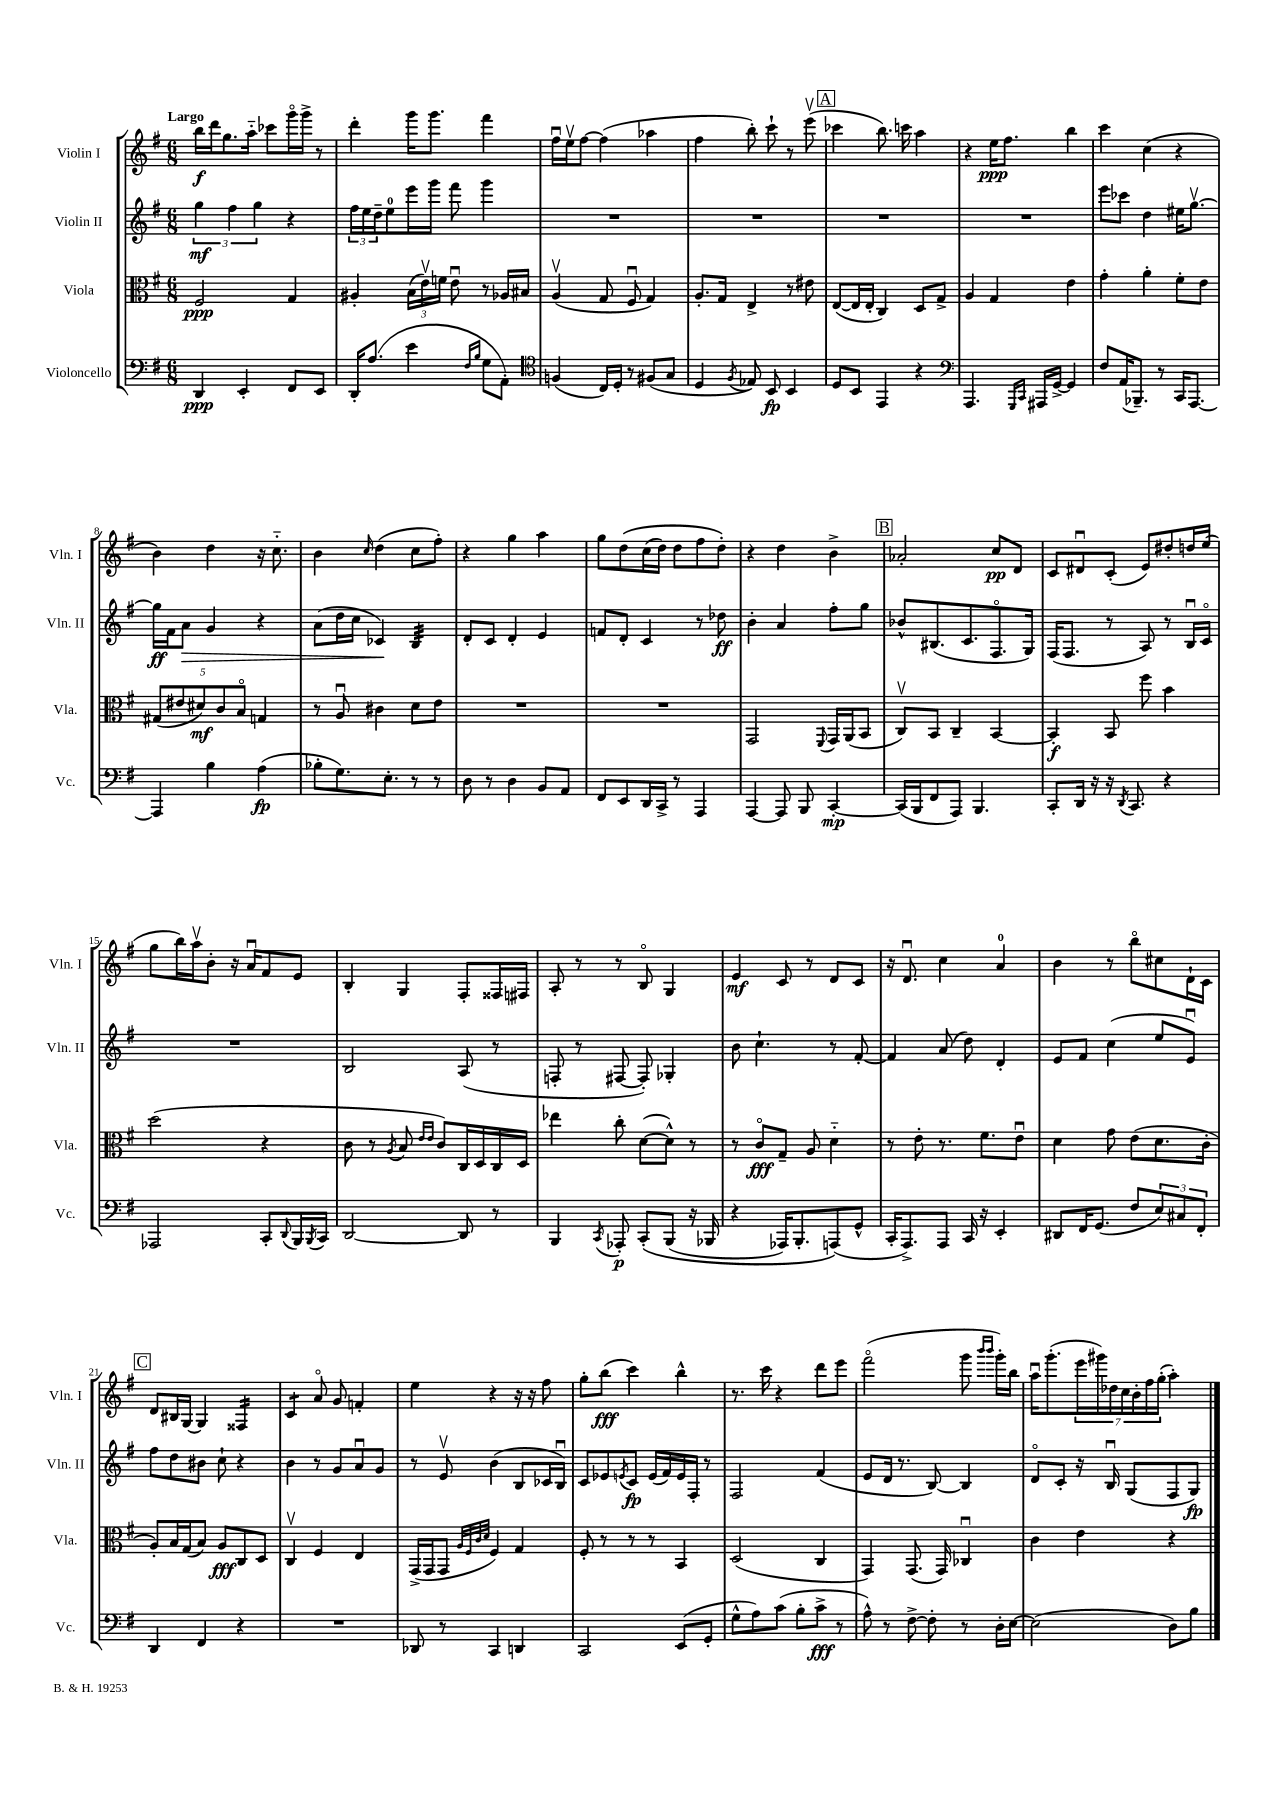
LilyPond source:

<<
\new StaffGroup <<
\new Staff = "s0" \with { instrumentName = "Violin I" shortInstrumentName = "Vln. I" } {
    \clef treble \key g \major \numericTimeSignature \time 6/8 \tempo "Largo"
    b''16\f d'''16 g''8. a''16-_ ces'''8 g'''16\flageolet g'''16-> r8 |
    d'''4-. g'''16 g'''8. fis'''4 |
    fis''16\downbow e''16\upbow fis''8~ fis''4( aes''4 |
    fis''4 b''8-.) c'''8-! r8 e'''8\upbow( |
    \mark \markup { \box "A" } ces'''4 b''8.) c'''16 a''4 |
    r4 e''16\ppp fis''8. b''4 |
    c'''4 c''4( r4 |
    b'4) d''4 r16 c''8.-_ |
    b'4 \grace { c''16 } d''4( c''8 fis''8-.) |
    r4 g''4 a''4 |
    g''8 d''8\( c''16( d''16) d''8 fis''8 d''8-.\) |
    r4 d''4 b'4-> |
    \mark \markup { \box "B" } aes'2-. c''8\pp d'8 |
    c'8 dis'8\downbow c'8-.( e'8) dis''8-. d''16 e''16( |
    g''8 b''16) a''16\upbow b'8-. r16 a'16\downbow fis'8 e'8 |
    b4-. g4 fis8-. fisis16 fis16 |
    a8-. r8 r8 b8\flageolet g4 |
    e'4\mf c'8 r8 d'8 c'8 |
    r16 d'8.\downbow c''4 a'4-0 |
    b'4 r8 b''8\flageolet cis''8 d'16-! c'16 |
    \mark \markup { \box "C" } d'8 bis16 g16~ g4 fisis4:16 |
    c'4:8 a'8\flageolet g'8 f'4-. |
    e''4 r4 r16 r16 fis''8 |
    g''8-. b''8\fff( c'''4) b''4-^ |
    r8. c'''16 r4 d'''8 e'''8 |
    fis'''2\flageolet( g'''8 \grace { b'''16 b'''16 } g'''16-.) b''16 |
    a''16\downbow g'''8.-.( \tuplet 7/4 { e'''16 gis'''16) des''16 c''16 b'16-. fis''16 g''16-.( } a''4-.) \bar "|." |
}
\new Staff = "s1" \with { instrumentName = "Violin II" shortInstrumentName = "Vln. II" } {
    \clef treble \key g \major \numericTimeSignature \time 6/8
    \tuplet 3/2 { g''4\mf fis''4 g''4 } r4 |
    \tuplet 3/2 { fis''16 e''16 d''16-- } e''8-0 e'''16 g'''16 fis'''8 g'''4 |
    R2. |
    R2. |
    \mark \markup { \box "A" } R2. |
    R2. |
    e'''8 ces'''8 d''4 eis''16 g''8.~\upbow |
    g''16\ff fis'16 a'8\> g'4 r4 |
    a'8( d''16 c''16 ces'4\!) b4:32 |
    d'8-. c'8 d'4-. e'4 |
    f'8 d'8-. c'4 r8 des''8\ff |
    b'4-. a'4 fis''8-. g''8 |
    \mark \markup { \box "B" } bes'8-^ bis8.( c'8. fis8.\flageolet g16) |
    fis16( fis8. r8 a8) r8 b16\downbow c'16\flageolet |
    R2. |
    b2 a8( r8 |
    f8-. r8 fis8~ fis8-.) ges4-. |
    b'8 c''4.-! r8 fis'8~-. |
    fis'4 a'8( d''8) d'4-. |
    e'8 fis'8 c''4( e''8 e'8\downbow) |
    \mark \markup { \box "C" } fis''8 d''8 bis'8 c''8-! r4 |
    b'4 r8 g'8 a'8\downbow g'8 |
    r8 e'8\upbow b'4( b8 ces'16 b16\downbow) |
    c'8 ees'8 \acciaccatura { e'8 } c'8\fp e'16( fis'16) e'16 fis16-. r8 |
    fis2 fis'4( |
    e'8 d'16 r8. b8~) b4 |
    d'8\flageolet c'8-. r16 b16\downbow g8( fis8 g8\fp) \bar "|." |
}
\new Staff = "s2" \with { instrumentName = "Viola" shortInstrumentName = "Vla." } {
    \clef alto \key g \major \numericTimeSignature \time 6/8
    fis2\ppp g4 |
    ais4-. \tuplet 3/2 { b16( e'16\upbow) f'16 } e'8\downbow r8 aes16 bis16 |
    a4\upbow( g8 fis8\downbow g4) |
    a8.-. g16 e4-> r8 eis'8 |
    \mark \markup { \box "A" } e8~( e16 e16-. c4) d8 g8-> |
    a4 g4 e'4 |
    g'4-. a'4-. fis'8-. e'8 |
    \tuplet 5/4 { gis8( eis'8 dis'8\mf) c'8 b8\flageolet } g4 |
    r8 a8\downbow cis'4 d'8 e'8 |
    R2. |
    R2. |
    g,2 \appoggiatura { fis,8 } g,16 a,16( b,8 |
    \mark \markup { \box "B" } c8\upbow) b,8 c4-- b,4~ |
    b,4-.\f b,8 fis''8 b'4 |
    d''2( r4 |
    c'8 r8 \acciaccatura { a8 } b8 \grace { e'16 e'16 } c'8) c16 d16 c16 d16 |
    ees''4 c''8-. d'8~( d'8-^) r8 |
    r8 c'8\flageolet\fff g8-- a8 d'4-_ |
    r8 e'8-. r8. fis'8. e'8\downbow |
    d'4 g'8 e'8( d'8. c'16-. |
    \mark \markup { \box "C" } a8-.) b16 g16( b8) a8\fff c8 d8 |
    c4\upbow fis4 e4 |
    g,16->( g,16 g,8 \grace { a32 fis32 c'32 d'32 } fis4) g4 |
    fis8-. r8 r8 r8 b,4 |
    d2( c4 |
    g,4) g,8.( g,16) ces4\downbow |
    c'4 e'4 r4 \bar "|." |
}
\new Staff = "s3" \with { instrumentName = "Violoncello" shortInstrumentName = "Vc." } {
    \clef bass \key g \major \numericTimeSignature \time 6/8
    d,4\ppp e,4-. fis,8 e,8 |
    d,16-. a8.( e'4 \grace { fis16 b16 } g8 a,8-.) |
    \clef tenor f4( c16) d16-. r8 fis8( g8 |
    d4 \acciaccatura { fis8 } ees8) b,8\fp b,4 |
    \mark \markup { \box "A" } d8 b,8 e,4 r4 |
    \clef bass a,,4. \grace { g,,16 c,16 } ais,,16 g,16~-> g,4 |
    fis8 a,16( bes,,8.--) r8 c,16 a,,8.~ |
    a,,4 b4 a4\fp( |
    bes8-. g8.) e8.-. r8 r8 |
    d8 r8 d4 b,8 a,8 |
    fis,8 e,8 d,16 c,16-> r8 a,,4 |
    a,,4~ a,,8 b,,8 c,4~-.\mp |
    \mark \markup { \box "B" } c,16( b,,16 fis,8 a,,8) b,,4. |
    c,8-. d,16 r16 r16 \acciaccatura { d,8 } c,8. r4 |
    aes,,2 c,8-. \appoggiatura { d,8 } b,,16 \acciaccatura { b,,8 } c,16 |
    d,2~ d,8 r8 |
    b,,4 \acciaccatura { c,8 } aes,,8-.\p c,8-.\( b,,8( r16 bes,,16 |
    r4 aes,,16) b,,8.-. a,,8(\) g,8-^ |
    c,16-. a,,8.->) a,,8 c,16 r16 e,4-. |
    dis,8 fis,16 g,8.( fis8 \tuplet 3/2 { e8) cis8 fis,8-. } |
    \mark \markup { \box "C" } d,4 fis,4 r4 |
    R2. |
    des,8 r8 c,4 d,4 |
    c,2 e,8( g,8-. |
    g8-^ a8) c'8( b8-. c'8->\fff r8 |
    a8-^) r8 fis8~-> fis8-. r8 d16-. e16~ |
    e2( d8) b8 \bar "|." |
}
>>
>>
